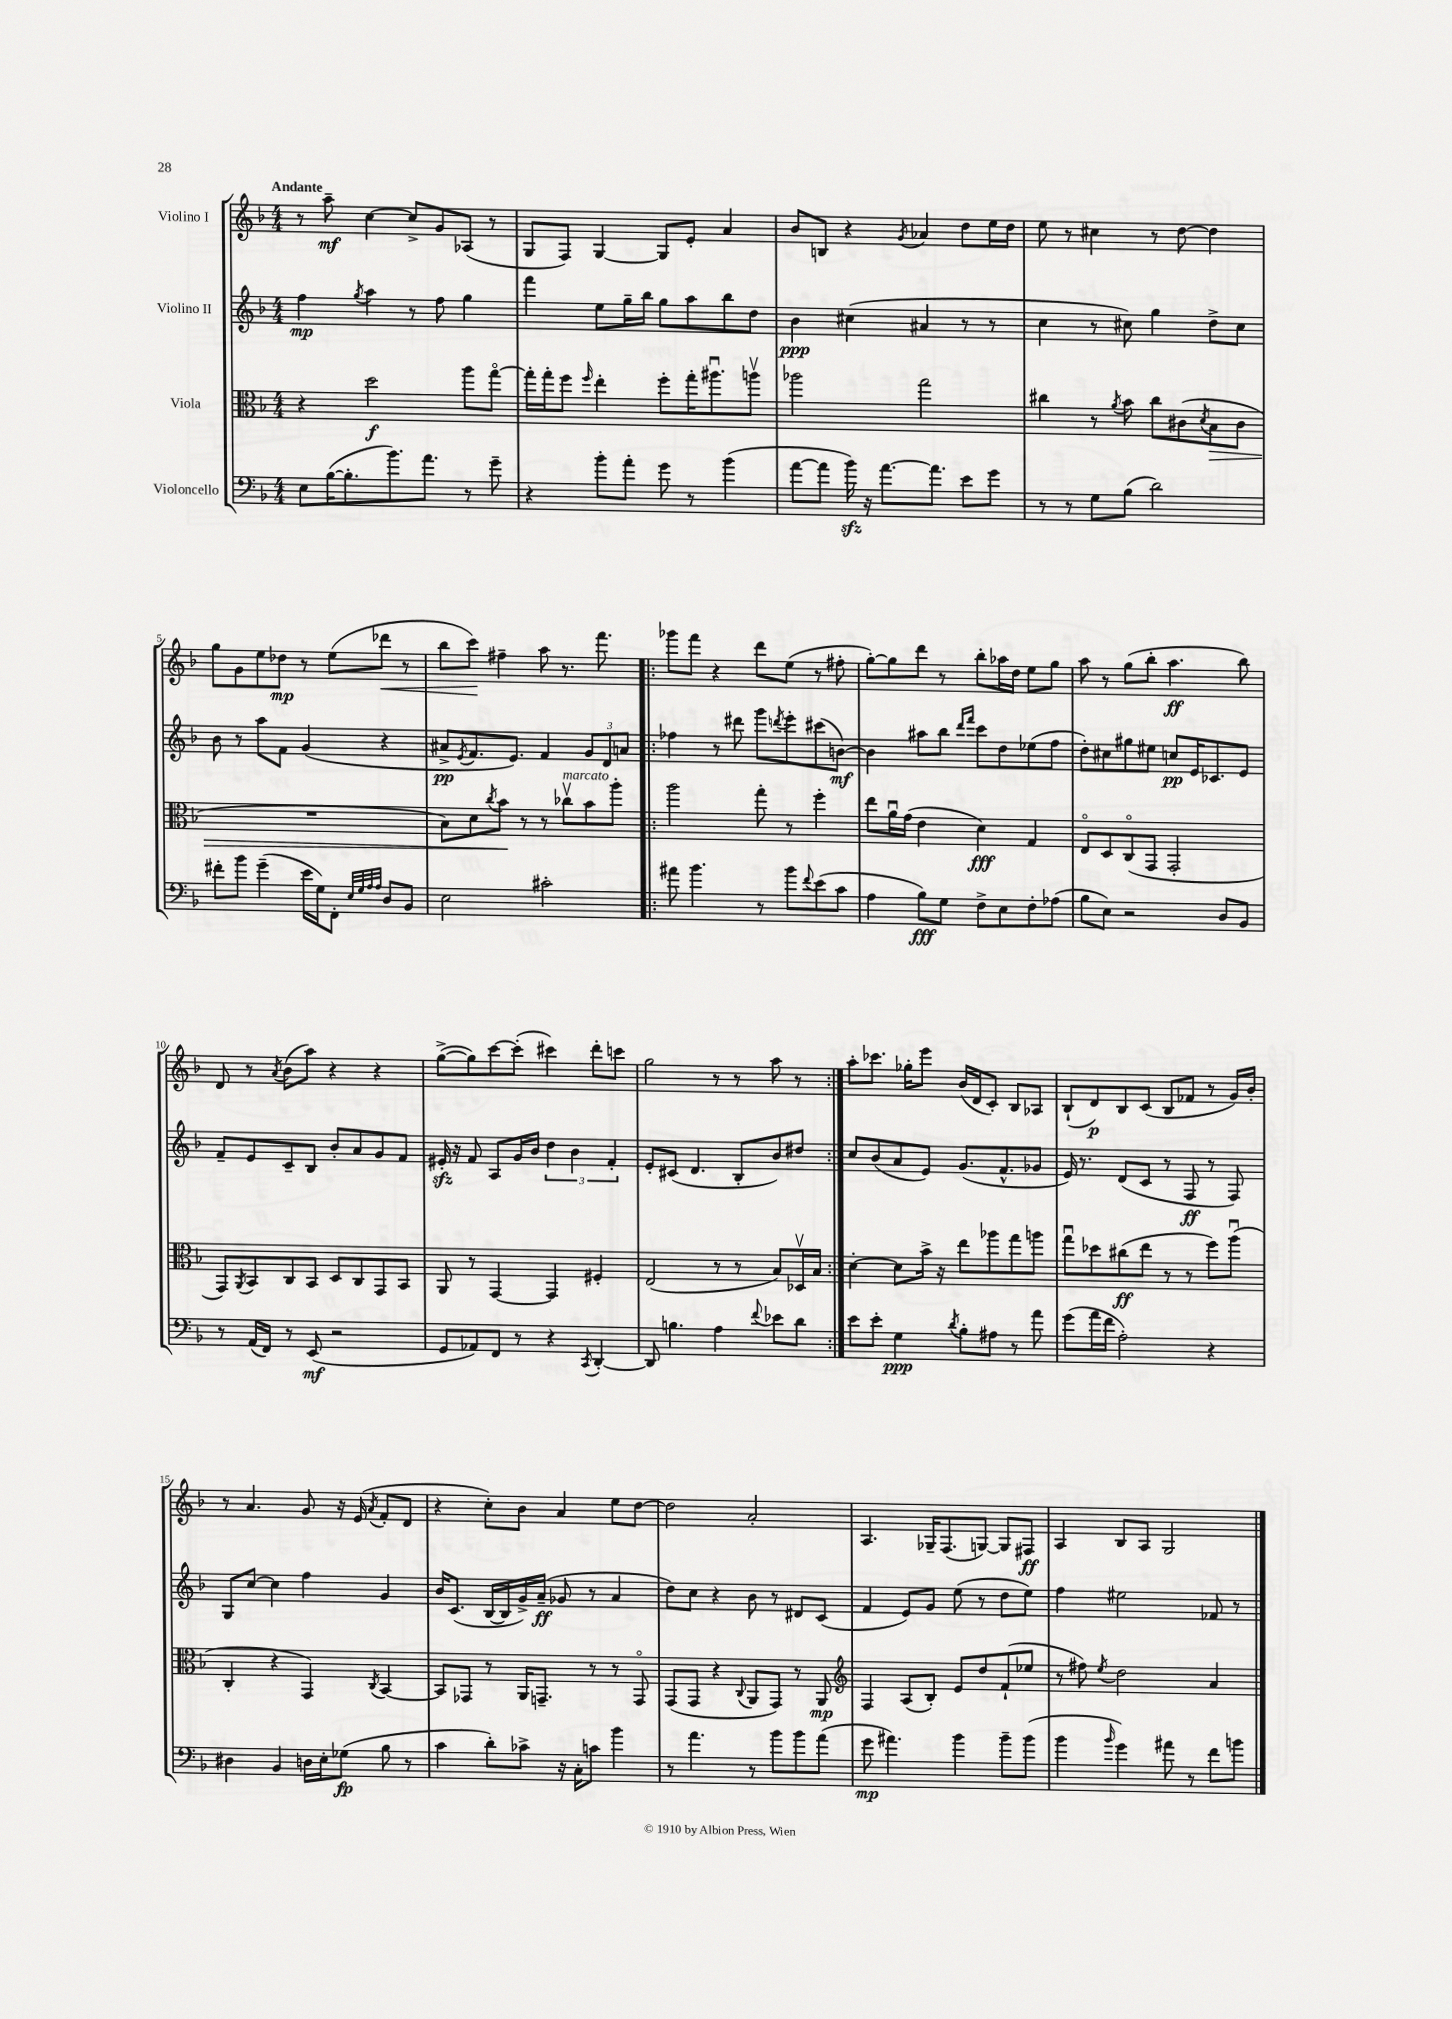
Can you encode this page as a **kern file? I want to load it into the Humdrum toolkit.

**kern	**dynam	**kern	**dynam	**kern	**dynam	**kern	**dynam
*part4	*part4	*part3	*part3	*part2	*part2	*part1	*part1
*staff4	*staff4	*staff3	*staff3	*staff2	*staff2	*staff1	*staff1
*I"Violoncello	*	*I"Viola	*	*I"Violino II	*	*I"Violino I	*
*clefF4	*	*clefC3	*	*clefG2	*	*clefG2	*
*k[b-]	*	*k[b-]	*	*k[b-]	*	*k[b-]	*
*M4/4	*	*M4/4	*	*M4/4	*	*M4/4	*
=1	=1	=1	=1	=1	=1	=1	=1
!	!	!	!	!	!	!LO:TX:a:B:t=Andante	!
8E\L	.	4r	.	4ff\	mp	8r	.
([16B-\K	.	.	.	.	.	8aa~\	mf
8.B-'\]	.	.	.	.	.	.	.
.	.	.	.	8qgg/	.	.	.
.	.	2dd\	f	4aa\	.	[4cc\	.
8.b-\)	.	.	.	.	.	.	.
.	.	.	.	8r	.	8cc^/L]	.
8.a\J	.	.	.	.	.	.	.
.	.	.	.	8ff\	.	8g/	.
8r	.	8aa\L	.	4gg\	.	(8A-X/J	.
8g~\	.	[8gg\J	.	.	.	8r	.
=2	=2	=2	=2	=2	=2	=2	=2
4r	.	16gg'\LL]	.	4fff\	.	8G/L	.
.	.	16gg'\J	.	.	.	.	.
.	.	8ff\J	.	.	.	8F/J)	.
.	.	16qqff/	.	.	.	.	.
8b-'\L	.	4ee'\	.	8ee\L	.	[4G/	.
8a'\J	.	.	.	16gg~\L	.	.	.
.	.	.	.	16bb-\JJ	.	.	.
8g\	.	8ff'\L	.	8gg\L	.	8G/L]	.
8r	.	16gg'\K	.	8aa\	.	8e'/J	.
.	.	8.aa#Xu\	.	.	.	.	.
(4b-\	.	.	.	8bb-\	.	4a/	.
.	.	8aanv\J	.	8dd\J	.	.	.
=3	=3	=3	=3	=3	=3	=3	=3
[8a\L	.	2aa-X\	.	4b-\	ppp	8b-/L	.
8a\J]	.	.	.	.	.	8Bn/J	.
16b-zz\)	.	.	.	(4cc#X\	.	4r	.
16r	.	.	.	.	.	.	.
[8.a\L	.	.	.	.	.	.	.
.	.	.	.	.	.	8qg/	.
.	.	2gg\	.	4a#X/	.	4a-X/	.
8.a\J]	.	.	.	.	.	.	.
8e\L	.	.	.	8r	.	8dd\L	.
8g\J	.	.	.	8r	.	16ee\L	.
.	.	.	.	.	.	16dd\JJ	.
=4	=4	=4	=4	=4	=4	=4	=4
8r	.	4cc#X\	.	4cc\	.	8ee\	.
8r	.	.	.	.	.	8r	.
8G\L	.	8r	.	8r	.	4cc#X\	.
.	.	8qa/	.	.	.	.	.
(8B-\J	.	8b-\	.	8cc#X\)	.	.	.
2d\)	.	8cc#\L	.	4gg\	.	8r	.
.	.	(8c#X\	.	.	.	[8dd\	.
.	.	8qd/	.	.	.	.	.
!	!	!	!LO:HP:b	!	!	!	!
.	.	8B-\	>	8dd^\L	.	4dd\]	.
.	.	8c#\J	.	8cc#\J	.	.	.
!!LO:LB:g=z
=5	=5	=5	=5	=5	=5	=5	=5
8f#X'\L	.	1r	.	8b-\	.	8gg\L	.
8b-\J	.	.	.	8r	.	8g\	.
(4g~\	.	.	.	8aa\L	.	8ee\	.
.	.	.	.	8f\J	.	8dd-X\J	mp
16e\LL	.	.	.	(4g/	.	8r	.
16G\J)	.	.	.	.	.	.	.
8FF'\J	.	.	.	.	.	(8ee\L	.
32qqE/LLL	.	.	.	.	.	.	.
32qqG/	.	.	.	.	.	.	.
32qqA/	.	.	.	.	.	.	.
32qqA/JJJ	.	.	.	.	.	.	.
!	!	!	!	!	!	!	!LO:HP:b
8D/L	.	.	.	4r	.	8ddd-X\J	<
8BB-/J	.	.	.	.	.	8r	.
=6	=6	=6	=6	=6	=6	=6	=6
2E\	.	8B-\L)	.	8a#X^/L	pp	8bb-\L	.
.	.	.	.	8qe/	.	.	.
.	.	8d\	.	8.f/	.	8ccc\J)	.
.	.	8qcc/	.	.	.	.	.
.	.	8b-\J	.	.	.	4ff#X~\	[
.	.	.	.	8.e/J)	.	.	.
.	.	8r	]	.	.	.	.
2c#X'\	.	8r	.	4f/	.	8aa\	.
!	!	!LO:TX:a:i:t=marcato	!	!	!	!	!
.	.	8cc-Xv\L	.	.	.	8.r	.
.	.	8b-\	.	12g/L	.	.	.
.	.	.	.	.	.	8.fff\	.
.	.	.	.	12d/	.	.	.
.	.	8aa'\J	.	.	.	.	.
.	.	.	.	12an/J	.	.	.
=7!|:	=7!|:	=7!|:	=7!|:	=7!|:	=7!|:	=7!|:	=7!|:
8a#X\	.	2aa\	.	4ff-X\	.	8ggg-X\L	.
4.b-\	.	.	.	.	.	8fff\J	.
.	.	.	.	8r	.	4r	.
.	.	.	.	8ddd#X\	.	.	.
8r	.	8gg'\	.	8ggg\L	.	8ddd\L	.
.	.	.	.	8qdddn/	.	.	.
8b-\L	.	8r	.	8eee'\	.	(8ee\J	.
8qqf/	.	.	.	.	.	.	.
(8e\	.	4ff'\	.	(8ccc#X\	.	8r	.
8c\J	.	.	.	[8bn\J)	mf	8ff#X'\	.
=8	=8	=8	=8	=8	=8	=8	=8
4A\	.	8ee\L	.	4b\]	.	[8gg'\L)	.
.	.	16au\L	.	.	.	8gg\]	.
.	.	(16g\JJ	.	.	.	.	.
8B-\L)	fff	4e\	.	8aa#X\L	.	8ddd\J	.
8G\J	.	.	.	8bb-\J	.	8r	.
.	.	.	.	16qqddd/LL	.	.	.
.	.	.	.	16qqfff/JJ	.	.	.
8F^\L	.	4d\)	fff	8ccc\L	.	8bb-'\L	.
8E\	.	.	.	8dd\	.	16aa-X\L	.
.	.	.	.	.	.	16dd\JJ	.
8F'\	.	4G/	.	(8ee-X\	.	8ee\L	.
(8A-X\J	.	.	.	8ff\J	.	8gg\J	.
=9	=9	=9	=9	=9	=9	=9	=9
8B-\L	.	8E/L	.	8dd'\L)	.	8aa\	.
8E\J)	.	8D/	.	8cc#X\	.	8r	.
2r	.	(8C/	.	8gg#X\	.	(8gg\L	.
.	.	8GG/J	.	8ee#X\J	.	8bb-'\J	.
.	.	2GG'/	.	8ccn/L	pp	4.aa\	ff
.	.	.	.	16e/K	.	.	.
.	.	.	.	8.c-X/	.	.	.
8D/L	.	.	.	.	.	.	.
8BB-/J	.	.	.	8e/J	.	8bb-\)	.
!!LO:LB:g=z
=10	=10	=10	=10	=10	=10	=10	=10
8r	.	8GG/L)	.	8f~/L	.	8d/	.
.	.	8qAA/	.	.	.	.	.
(16AA/LL	.	8BB-/	.	8e/	.	8r	.
16FF/JJ)	.	.	.	.	.	.	.
.	.	.	.	.	.	8qa/	.
8r	.	8C/	.	8c~/	.	(8b-\L	.
(8EE/	mf	8BB-/J	.	8B-/J	.	8aa\J)	.
2r	.	8D/L	.	8b-'/L	.	4r	.
.	.	8C/	.	8a/	.	.	.
.	.	8GG/	.	8g/	.	4r	.
.	.	8BB-/J	.	8f/J	.	.	.
=11	=11	=11	=11	=11	=11	=11	=11
8GG/L	.	8AA/	.	16e#Xzz'/	.	([8gg^\L	.
.	.	.	.	16r	.	.	.
8AA-X/)	.	8r	.	8f/	.	8gg\])	.
8FF/J	.	[4GG/	.	8A/L	.	[8ccc\	.
8r	.	.	.	16g/L	.	(8ccc'\J]	.
.	.	.	.	16b-/JJ	.	.	.
4r	.	4GG/]	.	6dd\	.	4ccc#X\)	.
.	.	.	.	6b-\	.	.	.
8qCC/	.	.	.	.	.	.	.
[4DD'/	.	4F#X'/	.	.	.	8ddd'\L	.
.	.	.	.	6f'/	.	.	.
.	.	.	.	.	.	8cccn\J	.
=12	=12	=12	=12	=12	=12	=12	=12
8DD/]	.	(2E/	.	8e'/L	.	2gg\	.
4.Bn\	.	.	.	(8c#X/J	.	.	.
.	.	.	.	4.d/	.	.	.
4A\	.	8r	.	.	.	8r	.
.	.	8r	.	8B-'/L	.	8r	.
8qqf/	.	.	.	.	.	.	.
8e-X\L	.	8B-/L)	.	8b-/)	.	8aa\	.
8d\J	.	16D-Xv/L	.	8dd#X/J	.	8r	.
.	.	16B-/JJ	.	.	.	.	.
=13:|!	=13:|!	=13:|!	=13:|!	=13:|!	=13:|!	=13:|!	=13:|!
8e\L	.	[4d'\	.	8cc/L	.	8aa'\L	.
8e'\J	.	.	.	(8b-/	.	8.ccc-X\J	.
4G\	ppp	8d\L]	.	8a/	.	.	.
.	.	.	.	.	.	16gg-X'\KL	.
.	.	16b-^\Jk	.	8e/J)	.	8eee\J	.
.	.	16r	.	.	.	.	.
8qd/	.	.	.	.	.	.	.
8B-'\L	.	8ee\L	.	(8.g/L	.	(16b-/LL	.
.	.	.	.	.	.	16d/J	.
8A#X\J	.	8aa-X\	.	.	.	8c'/J)	.
.	.	.	.	8.f^^/	.	.	.
8r	.	8gg\	.	.	.	8B-/L	.
8a\	.	8aan\J	.	8g-X/J	.	8A-X/J	.
=14	=14	=14	=14	=14	=14	=14	=14
(8g\L	.	8ggu\L	.	16e/)	.	(8B-`/L	.
.	.	.	.	8.r	.	.	.
16a\L	.	8dd-X\	.	.	.	8d/)	p
16f\JJ	.	.	.	.	.	.	.
2A'\)	.	(8cc#X\	ff	(8d/L	.	8B-/	.
.	.	8ee\J	.	8c/J	.	(8c/J	.
.	.	8r	.	8r	.	8B-/L	.
.	.	8r	.	8F/	ff	8f-X/J	.
4r	.	8ff\L)	.	8r	.	8r	.
.	.	(8aau\J	.	8F/)	.	16g/LL)	.
.	.	.	.	.	.	16b-'/JJ	.
!!LO:LB:g=z
=15	=15	=15	=15	=15	=15	=15	=15
4D#X\	.	4C'/	.	8G/L	.	8r	.
.	.	.	.	[8cc/J	.	4.a/	.
4BB-/	.	4r	.	4cc\]	.	.	.
16Dn\LL	.	4GG/)	.	4ff\	.	8g/	.
16E'\J	.	.	.	.	.	.	.
(8G-X\J	fp	.	.	.	.	16r	.
.	.	.	.	.	.	(16e/	.
.	.	8qC/	.	.	.	8qa/	.
8B-\	.	[4BB-/	.	4g/	.	8f'/L	.
8r	.	.	.	.	.	8d/J	.
=16	=16	=16	=16	=16	=16	=16	=16
4c\	.	8BB-/L]	.	16b-/KL	.	4r	.
.	.	.	.	(8.c/J	.	.	.
.	.	8GG-X/J	.	.	.	.	.
8d'\L)	.	8r	.	[16B-/LL	.	8cc'\L)	.
.	.	.	.	16B-/]	.	.	.
8c-X^\J	.	16AA/KL	.	16g^/)	.	8b-\J	.
.	.	8.GGn~/J	.	(16a~/JJ	ff	.	.
16r	.	.	.	8g-X/	.	4a/	.
16C'\KL	.	.	.	.	.	.	.
8cn\J	.	8r	.	8r	.	.	.
4b-\	.	8r	.	4a/	.	8ee\L	.
.	.	8GG/	.	.	.	[8dd\J	.
=17	=17	=17	=17	=17	=17	=17	=17
8r	.	(8GG/L	.	8dd\L)	.	2dd\]	.
4.a\	.	8GG/J	.	8cc\J	.	.	.
.	.	4r	.	4r	.	.	.
.	.	8qqC/	.	.	.	.	.
8r	.	8AA/L	.	8b-\	.	2a'/	.
8b-\L	.	8GG/J)	.	8r	.	.	.
8b-\	.	8r	.	8d#X/L	.	.	.
(8a\J	.	8AA/	mp	(8c/J	.	.	.
=18	=18	=18	=18	=18	=18	=18	=18
*	*	*clefG2	*	*	*	*	*
8g\	mp	4F/	.	4f/	.	4.A/	.
4.a#X\)	.	.	.	.	.	.	.
.	.	(8A/L	.	8e/L)	.	.	.
.	.	8B-'/J)	.	8g/J	.	16G-X~/KL	.
.	.	.	.	.	.	(8.F/	.
4b-\	.	8e/L	.	(8ee\	.	.	.
.	.	8dd/	.	8r	.	[8Gn/J)	.
8b-~\L	.	(8f`/	.	8dd\L	.	8G/L]	.
(8b-\J	.	8ee-X/J	.	8ee\J)	.	8F#X/J	ff
=19	=19	=19	=19	=19	=19	=19	=19
4b-\	.	8r	.	4ff\	.	4A/	.
.	.	8ff#X\)	.	.	.	.	.
16qqb-/	.	8qee/	.	.	.	.	.
4g\)	.	2dd\	.	2ee#X\	.	8B-/L	.
.	.	.	.	.	.	8A/J	.
8a#X\	.	.	.	.	.	2G/	.
8r	.	.	.	.	.	.	.
8f\L	.	4a/	.	8f-X/	.	.	.
8bn\J	.	.	.	8r	.	.	.
==	==	==	==	==	==	==	==
*-	*-	*-	*-	*-	*-	*-	*-
